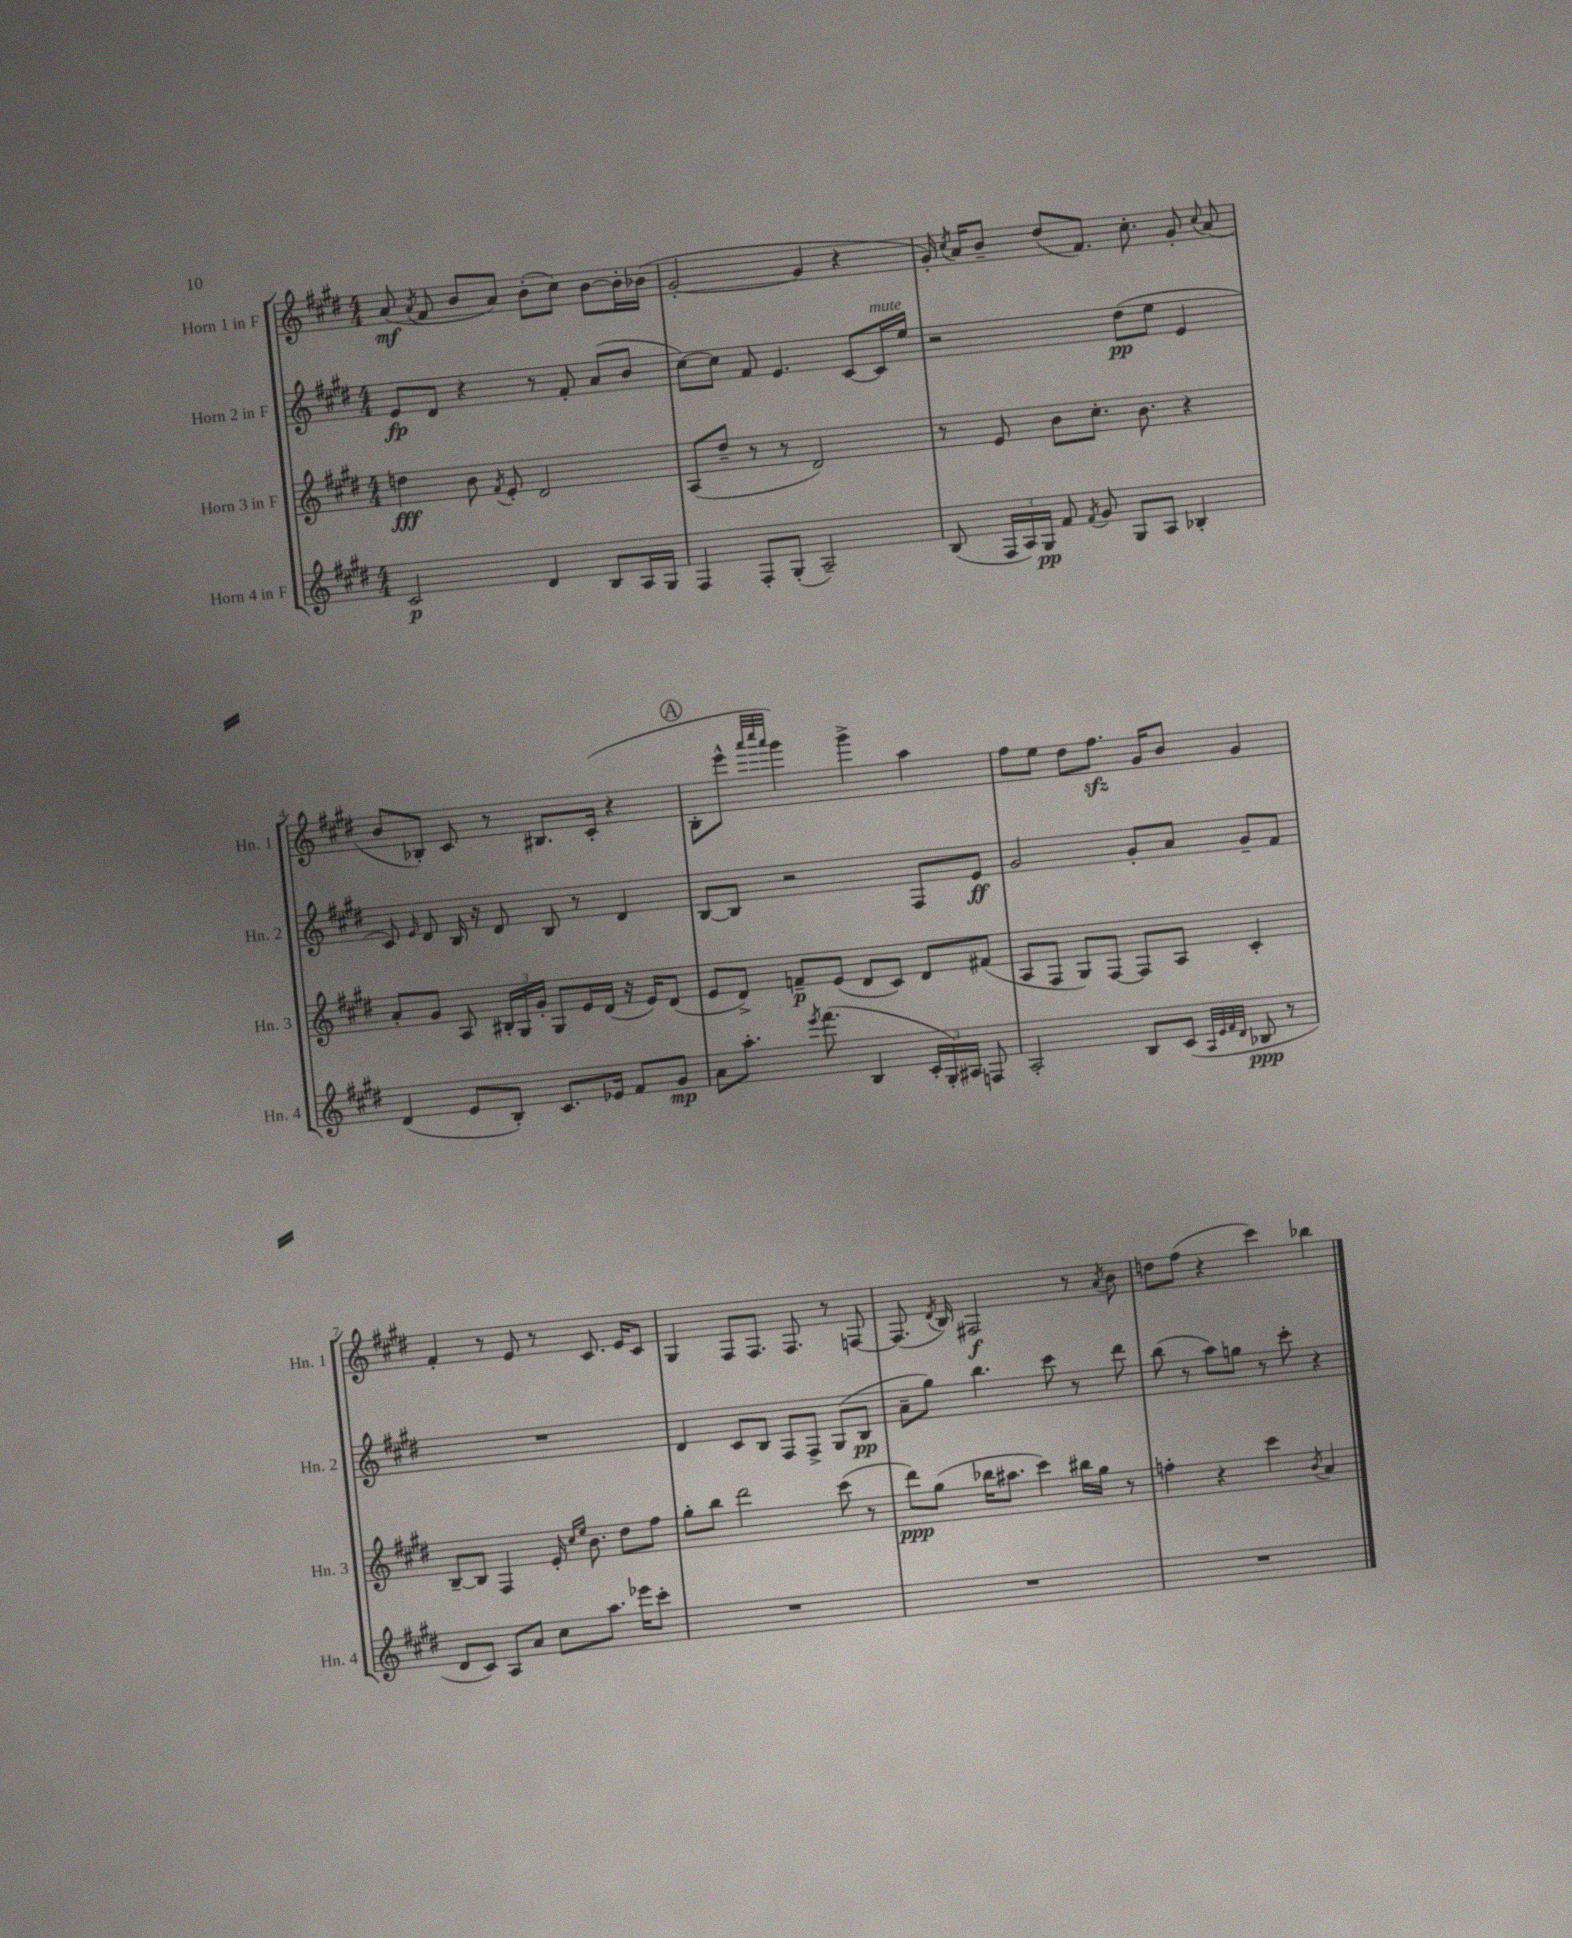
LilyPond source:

<<
\new StaffGroup <<
\new Staff = "s0" \with { instrumentName = "Horn 1 in F" shortInstrumentName = "Hn. 1" } {
    \clef treble \key e \major \numericTimeSignature \time 4/4
    \autoBeamOff a'8\mf( \acciaccatura { a'8 } fis'8 b'8[ a'8]) b'8[-.( cis''8]) b'8[~ b'16-. bes'16]( |
    gis'2~-. gis'4 r4 |
    gis'16-.) \acciaccatura { cis''8 } a'16[ b'8]-- dis''8[( fis'8.]) cis''8.-. gis'8-. \appoggiatura { cis''8 } a'8( |
    b'8[ bes8]-.) cis'8 r8 bis8.[ cis'16]-.( r4 |
    \mark \markup { \circle "A" } b8[-. e'''8]-^ \grace { a'''32[ cis''''32 a'''32] } gis'''4) gis'''4-> a''4 |
    fis''8[ e''8] dis''8[ fis''8.]\sfz gis'16[ b'8] gis'4 |
    fis'4-. r8 e'8 r8 cis'8. e'16[ cis'8] |
    gis4 fis8[ fis8.] fis8. r8 f8~ |
    f8.( \acciaccatura { dis'8 } b16) fis2\f r8 \acciaccatura { a'8 } b'8 |
    d''8[ fis''8]( r4 cis'''4) bes''4 \bar "|." |
}
\new Staff = "s1" \with { instrumentName = "Horn 2 in F" shortInstrumentName = "Hn. 2" } {
    \clef treble \key e \major \numericTimeSignature \time 4/4
    \autoBeamOff e'8[\fp dis'8] r4 r8 fis'8-. a'8[( b'8] |
    cis''8[~) cis''8] fis'8 e'4. cis'8[~ cis'16^\markup { \italic "mute" } e''16] |
    r2 dis''8[\pp( e''8] e'4 |
    cis'8) \grace { e'16 } dis'8 b16 r16 dis'8 b8 r8 dis'4 |
    \mark \markup { \circle "A" } b8[~ b8] r2 fis8[ e'8]\ff |
    gis'2 gis'8[-. a'8] gis'8[-- fis'8] |
    R1 |
    dis'4 cis'8[ b8] fis8[ fis8]-> gis8[( b8]\pp |
    a'8[-- gis''8]) b''4. cis'''8 r8 dis'''8 |
    b''8( r8 a''8[) g''8] r8 cis'''8-. r4 \bar "|." |
}
\new Staff = "s2" \with { instrumentName = "Horn 3 in F" shortInstrumentName = "Hn. 3" } {
    \clef treble \key e \major \numericTimeSignature \time 4/4
    \autoBeamOff d''4\fff b'8 \acciaccatura { fis'8 } e'8-. dis'2 |
    a8[( dis''8]-- r8 r8 dis'2) |
    r8 e'8 b'8[ cis''8.]-. b'8. r4 |
    a'8[-. gis'8] a8 \tuplet 3/2 { bis16[-. gis16 gis'16]-. } gis8[ e'16 dis'16]( r16 e'16[) dis'8]( |
    \mark \markup { \circle "A" } e'8[ dis'8]->) f'8[--\p e'8]( dis'8[ cis'8]) dis'8[ fis'8]( |
    a8[ fis8] gis8[) fis8]~ fis8[ a8] cis'4-. |
    b8[~-- b8] fis4 e'16-. \grace { cis''16[ e''16] } b'8. dis''8[ fis''8] |
    gis''8[-. b''8] dis'''2 cis'''8( r8 |
    dis'''8[\ppp) gis''8]( bes''16[ ais''8.] cis'''4) bis''16[ gis''16] r8 |
    f''4-. r4 cis'''4 \acciaccatura { b'8 } a'4 \bar "|." |
}
\new Staff = "s3" \with { instrumentName = "Horn 4 in F" shortInstrumentName = "Hn. 4" } {
    \clef treble \key e \major \numericTimeSignature \time 4/4
    \autoBeamOff cis'2\p dis'4 b8[ a16 gis16] |
    fis4 fis8[-. gis8]-.( a2--) |
    b8( \tuplet 3/2 { fis16[ a16) gis16]\pp } fis'8 \acciaccatura { fis'8 } gis'8 gis8[ a8] bes4-. |
    dis'4( e'8[ b8]-.) cis'8.[ ees'16] fis'8[ gis'8]\mp |
    \mark \markup { \circle "A" } a'8[ a''8.]-. \acciaccatura { e'''8 } fis'''8.( b4 \tuplet 3/2 { cis'16[-. gis16-.) ais16] } f8 |
    a2-. b8[ cis'8]( \grace { a32[ e'32 fis'32 dis'32] } bes8\ppp r8 |
    dis'8[ cis'8]) a8[ a'8] cis''8[ a''8.] ees'''16[ cis'''8]-. |
    R1 |
    R1 |
    R1 \bar "|." |
}
>>
>>
